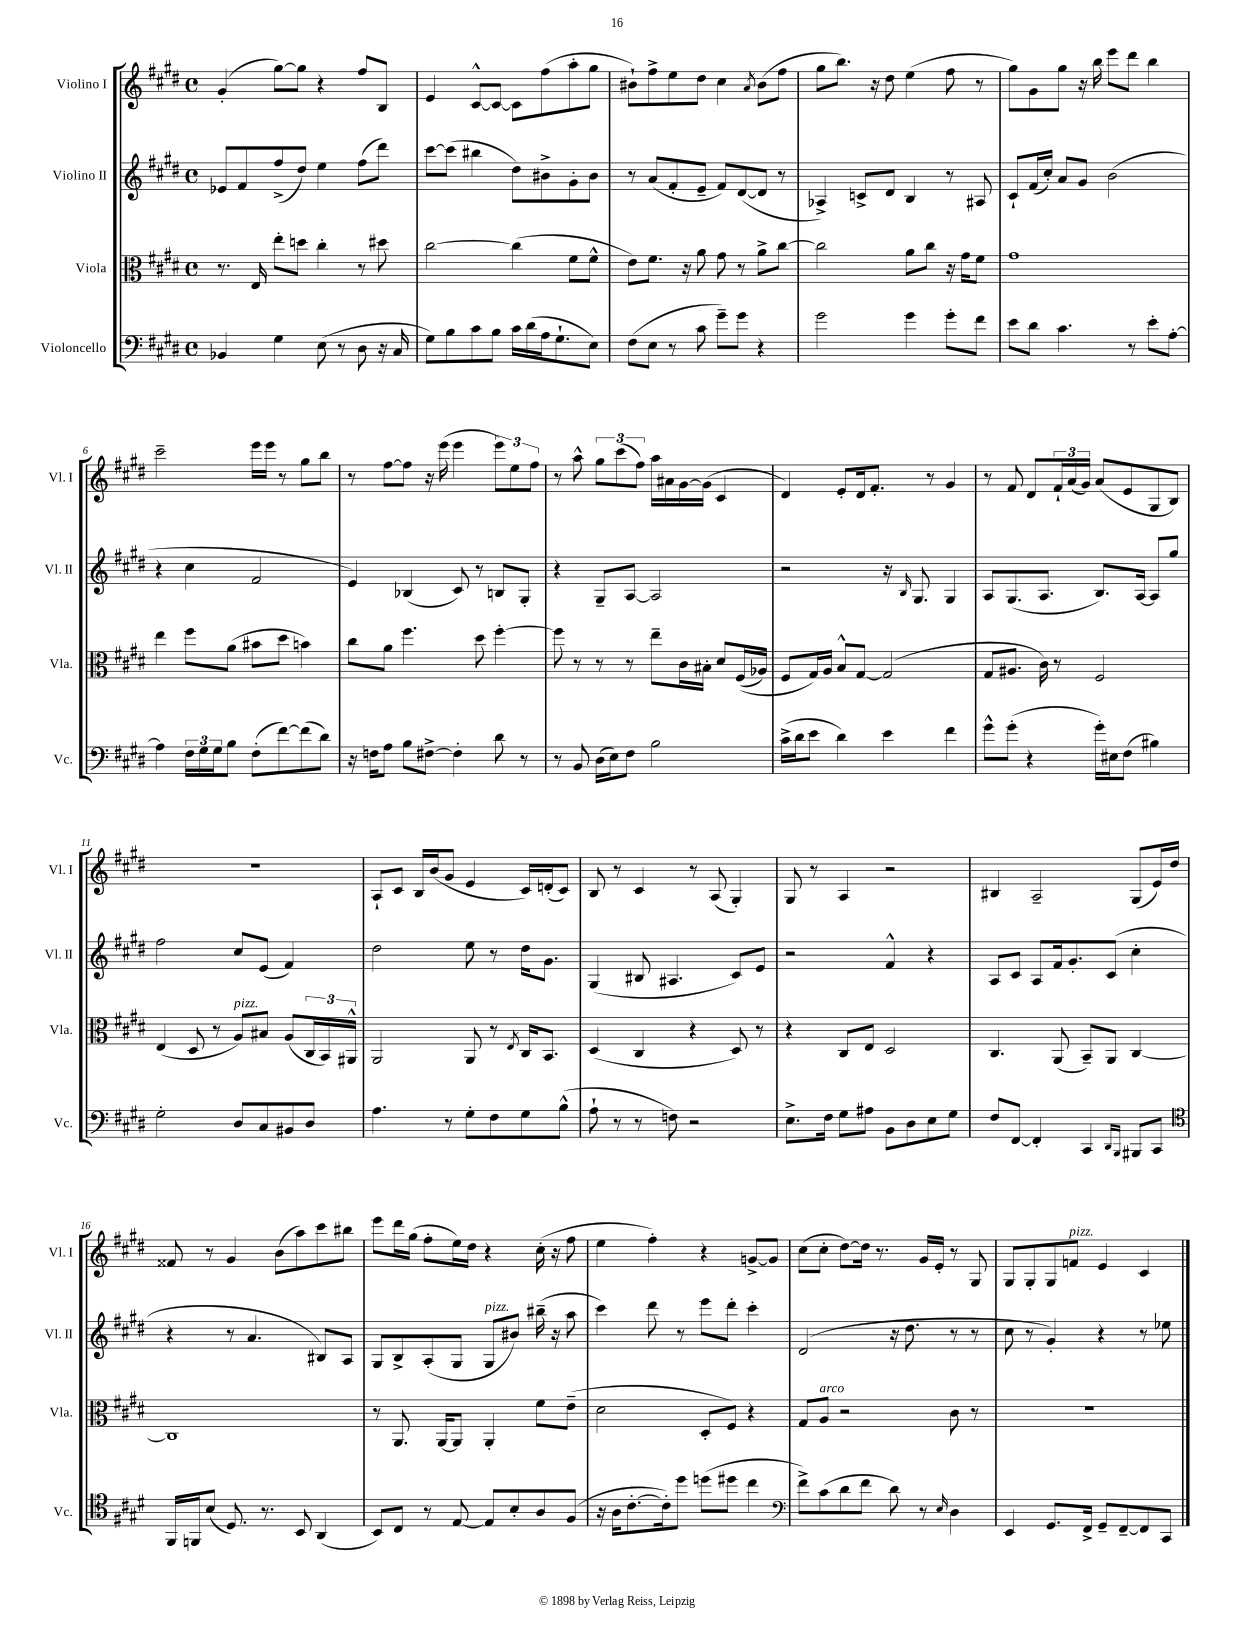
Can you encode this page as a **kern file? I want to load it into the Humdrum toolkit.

**kern	**kern	**kern	**kern
*staff4	*staff3	*staff2	*staff1
*clefF4	*clefC3	*clefG2	*clefG2
*k[f#c#g#d#]	*k[f#c#g#d#]	*k[f#c#g#d#]	*k[f#c#g#d#]
*M4/4	*M4/4	*M4/4	*M4/4
*met(c)	*met(c)	*met(c)	*met(c)
4BB-/	8.r	8e-/L	(4g#'/
.	.	8f#/	.
.	16E/	.	.
4G#\	8ee'\L	(8ff#^/	[8gg#\L)
.	8dd\J	8dd#/J)	8gg#\]J
(8E\	4cc#'\	4ee\	4r
8r	.	.	.
8D#\	8r	(8ff#\L	8ff#/L
16r	8dd#\	8ddd#\J)	8B/J
16C#/	.	.	.
=	=	=	=
8G#\L)	[2cc#\	[8ccc#\L	4e/
8B\	.	(8ccc#\]J	.
8c#\	.	4bb#\	[8c#^^/L
8B\J	.	.	8c#/_J
16c#\LL	(4cc#\]	8dd#\L)	8c#\]L
(16d#\	.	.	.
16A\J	.	8b#^\	(8ff#\
8.G#`\	.	.	.
.	8f#\L	8g#'\	8aa'\
8E\J)	8f#^^\J	8b#\J	8gg#\J
=	=	=	=
(8F#\L	8e\L)	8r	8b#`\L)
8E\J	8.f#\J	(8a/L	8ff#^\
8r	.	8f#'/	8ee\
.	16r	.	.
8c#\	8a\	8e~/J	8dd#\J
8g#~\L)	8g#\	8f#/L)	4cc#\
8g#\J	8r	([8d#/	.
.	.	.	8qa/
4r	8a^\L	8d#/]J	(8b#\L
.	[8cc#\J	8r	8ff#\J
=	=	=	=
2g#\	2cc#\]	4A-^/)	8gg#\L
.	.	.	8.bb\J)
.	.	8c^/L	.
.	.	.	16r
.	.	8d#/J	8dd#\
4g#\	8a\L	4B/	(4ee\
.	8cc#\J	.	.
8g#'\L	16r	8r	8ff#\
.	16g#\LK	.	.
8f#\J	8f#\J	8A#/	8r
=	=	=	=
8e\L	1g#	8c#`/L	8gg#\L)
8d#\J	.	(16f#/L	8g#\
.	.	16cc#'/JJ)	.
4.c#\	.	8a/L	8gg#\J
.	.	8g#/J	16r
.	.	.	16bb\
.	.	(2b\	8eee\L
8r	.	.	8ddd#\J
8e'\L	.	.	4bb\
[8A'\J	.	.	.
=	=	=	=
4A\]	4ee\	4r	2ccc#~\
24F#\LL	8ff#\L	4cc#\	.
24G#\	.	.	.
24G#\J	.	.	.
8B\J	(8a\J	.	.
(8F#'\L	8b#\L	2f#/	16eee\LL
.	.	.	16eee\JJ
[8f#\)	8dd#\J	.	8r
(8f#\]	4b\)	.	8gg#\L
8d#\J)	.	.	8bb\J
=	=	=	=
16r	8cc#\L	4e/)	8r
16F\LK	.	.	.
8A\J	8a\J	.	[8ff#\L
8B\L	4.ff#\	(4B-/	8ff#\]J
[8F#^\J	.	.	16r
.	.	.	(16eee\
4F#'\]	.	8c#/)	4eee\
.	8dd#\	8r	.
8d#\	[4ff#'\	8B/L	12eee\L)
.	.	.	12ee\
8r	.	8G#'/J	.
.	.	.	12ff#\J
=	=	=	=
8r	8ff#\]	4r	8r
8BB/	8r	.	8aa^^\
(16D#\LL	8r	8G#~/L	12gg#\L
16E\J)	.	.	.
.	.	.	(12ccc#\
8F#\J	8r	[8A/J	.
.	.	.	12ff#\J)
2B\	8ee~\L	2A/]	16aa\LL
.	.	.	16a#\
.	16c#\L	.	[16g#\
.	16B#'\JJ	.	(16g#\]JJ
.	8d#/L	.	4c#/
.	&((16F#/L	.	.
.	16A-/JJ)	.	.
=	=	=	=
(16c#^\LL	8F#/L	2r	4d#/)
16d#\J	.	.	.
8e\J	16G#/L&)	.	.
.	16A/JJ	.	.
4d#\)	8B^^/L	.	8e'/L
.	[8G#/J	.	16d#/k
.	.	.	8.f#'/J
4e\	(2G#/]	16r	.
.	.	16qqB/	.
.	.	8.G#/	.
.	.	.	8r
4f#\	.	4G#/	4g#/
=	=	=	=
8g#^^\L	8G#/L	8A/L	8r
(8g#'\J	8.A#/J	(8.G#/	8f#/
4r	.	.	8d#/L
.	16c#\)	8.A/J	.
.	8r	.	24f#`/L
.	.	.	(24a/
.	.	.	24g#/JJ)
16g#'\LL)	2F#/	8.B/L)	(8a/L
16E#\J	.	.	.
(8F#\J	.	.	8e/
.	.	[16A/Jk	.
4B#\)	.	8A/]L	8G#/
.	.	8gg#/J	8B/J)
=	=	=	=
2G#'\	(4E/	2ff#\	1r
.	8D#/	.	.
.	8r	.	.
8D#/L	8A/L)	8cc#/L	.
8C#/	8B#/J	(8e/J	.
8BB#/	(8A/L	4f#/)	.
8D#/J	24C#/L	.	.
.	24BB/)	.	.
.	24AA#^^/JJ	.	.
=	=	=	=
4.A\	2AA/	2dd#\	8A`/L
.	.	.	8c#/J
.	.	.	16B/LL
.	.	.	(16b/J
8r	.	.	8g#/J
8G#'\L	8AA/	8ee\	4e/
8F#\	8r	8r	.
.	8qE/	.	.
8G#\	16C#/LK	16dd#\LK	16c#/LL)
.	8.BB/J	8.g#\J	(16d'/J
(8B^^\J	.	.	8c#/J)
=	=	=	=
8A`\	(4D#/	(4G#/	8B/
8r	.	.	8r
8r	4C#/	8B#/	4c#/
8F\)	.	4.A#/	.
2r	4r	.	8r
.	.	.	(8A/
.	8D#/)	8c#/L)	4G#'/)
.	8r	8e/J	.
=	=	=	=
8.E^\L	4r	2r	8G#/
.	.	.	8r
16F#\Jk	.	.	.
8G#\L	8C#/L	.	4A/
8A#\J	8E/J	.	.
8BB\L	2D#/	4f#^^/	2r
8D#\	.	.	.
8E\	.	4r	.
8G#\J	.	.	.
=	=	=	=
8F#/L	4.C#/	8A/L	4B#/
[8FF#/J	.	8c#/J	.
4FF#'/]	.	8A/L	2A~/
.	(8AA/	16f#/k	.
.	.	8.g#'/	.
4CC#/	8BB~/L)	.	.
.	8AA/J	(8c#/J	.
16qqDD#/LL	.	.	.
16qqBBB/JJ	.	.	.
8BBB#/L	[4C#/	4cc#'\	(8G#/L
8CC#/J	.	.	16e/L)
.	.	.	16dd#/JJ
=	=	=	=
*clefC4	*	*	*
16FF#/LL	1C#]	4r	8f##/
16FF/J	.	.	.
(8B/J	.	.	8r
8.D#/)	.	8r	4g#/
.	.	4.a/	.
8.r	.	.	.
.	.	.	(8b\L
8BB/	.	.	8aa\)
(4AA/	.	8B#/L)	8ccc#\
.	.	8A/J	8bb#\J
=	=	=	=
8BB/L)	8r	8G#/L	8eee\L
8C#/J	8.AA/	8B^/	16ddd#\L
.	.	.	(16gg#\JJ
8r	.	(8A'/	8ff#'\L
.	[16AA/LK	.	.
[8E/	8AA/]J	8G#/J	16ee\L)
.	.	.	16dd#\JJ
8E/]L	4AA'/	8G#/L	4r
8B'/	.	8b#/J)	.
8A/	8f#\L	(16bb#~\	(16cc#'\
.	.	16r	16r
(8F#/J	(8e~\J	8aa\	8ff#\
=	=	=	=
16r	2d#\	4ccc#\)	4ee\
16A\LK	.	.	.
[8.c#'\	.	.	.
.	.	8ddd#\	4ff#'\)
16c#'\]k)	.	.	.
8dd#\J	.	8r	.
(8dd\L	8D#'/L	8eee\L	4r
8dd#\J	8F#/J)	8ddd#'\J	.
4cc#\	4r	4ccc#'\	[8g^/L
.	.	.	8g/]J
=	=	=	=
*clefF4	*	*	*
8f#^\L)	8G#/L	(2d#/	(8cc#\L
(8c#\	8A/J	.	8cc#'\J
8d#\	2r	.	[8dd#\L)
8f#\J	.	.	16dd#\]Jk
.	.	.	8.r
8d#\)	.	16r	.
.	.	8.dd#\	.
8r	.	.	16g#/LL
.	.	.	16e'/JJ
16qqE/	.	.	.
4D#\	8c#\	8r	8r
.	8r	8r	8G#/
=	=	=	=
4EE/	1r	8cc#\	8G#/L
.	.	8r	8G#'/
8.GG#/L	.	4g#'/)	8G#/
.	.	.	8f/J
16FF#^/Jk	.	.	.
8GG#~/L	.	4r	4e/
[8FF#~/	.	.	.
8FF#/]	.	8r	4c#/
8CC#/J	.	8ee-\	.
==	==	==	==
*-	*-	*-	*-
